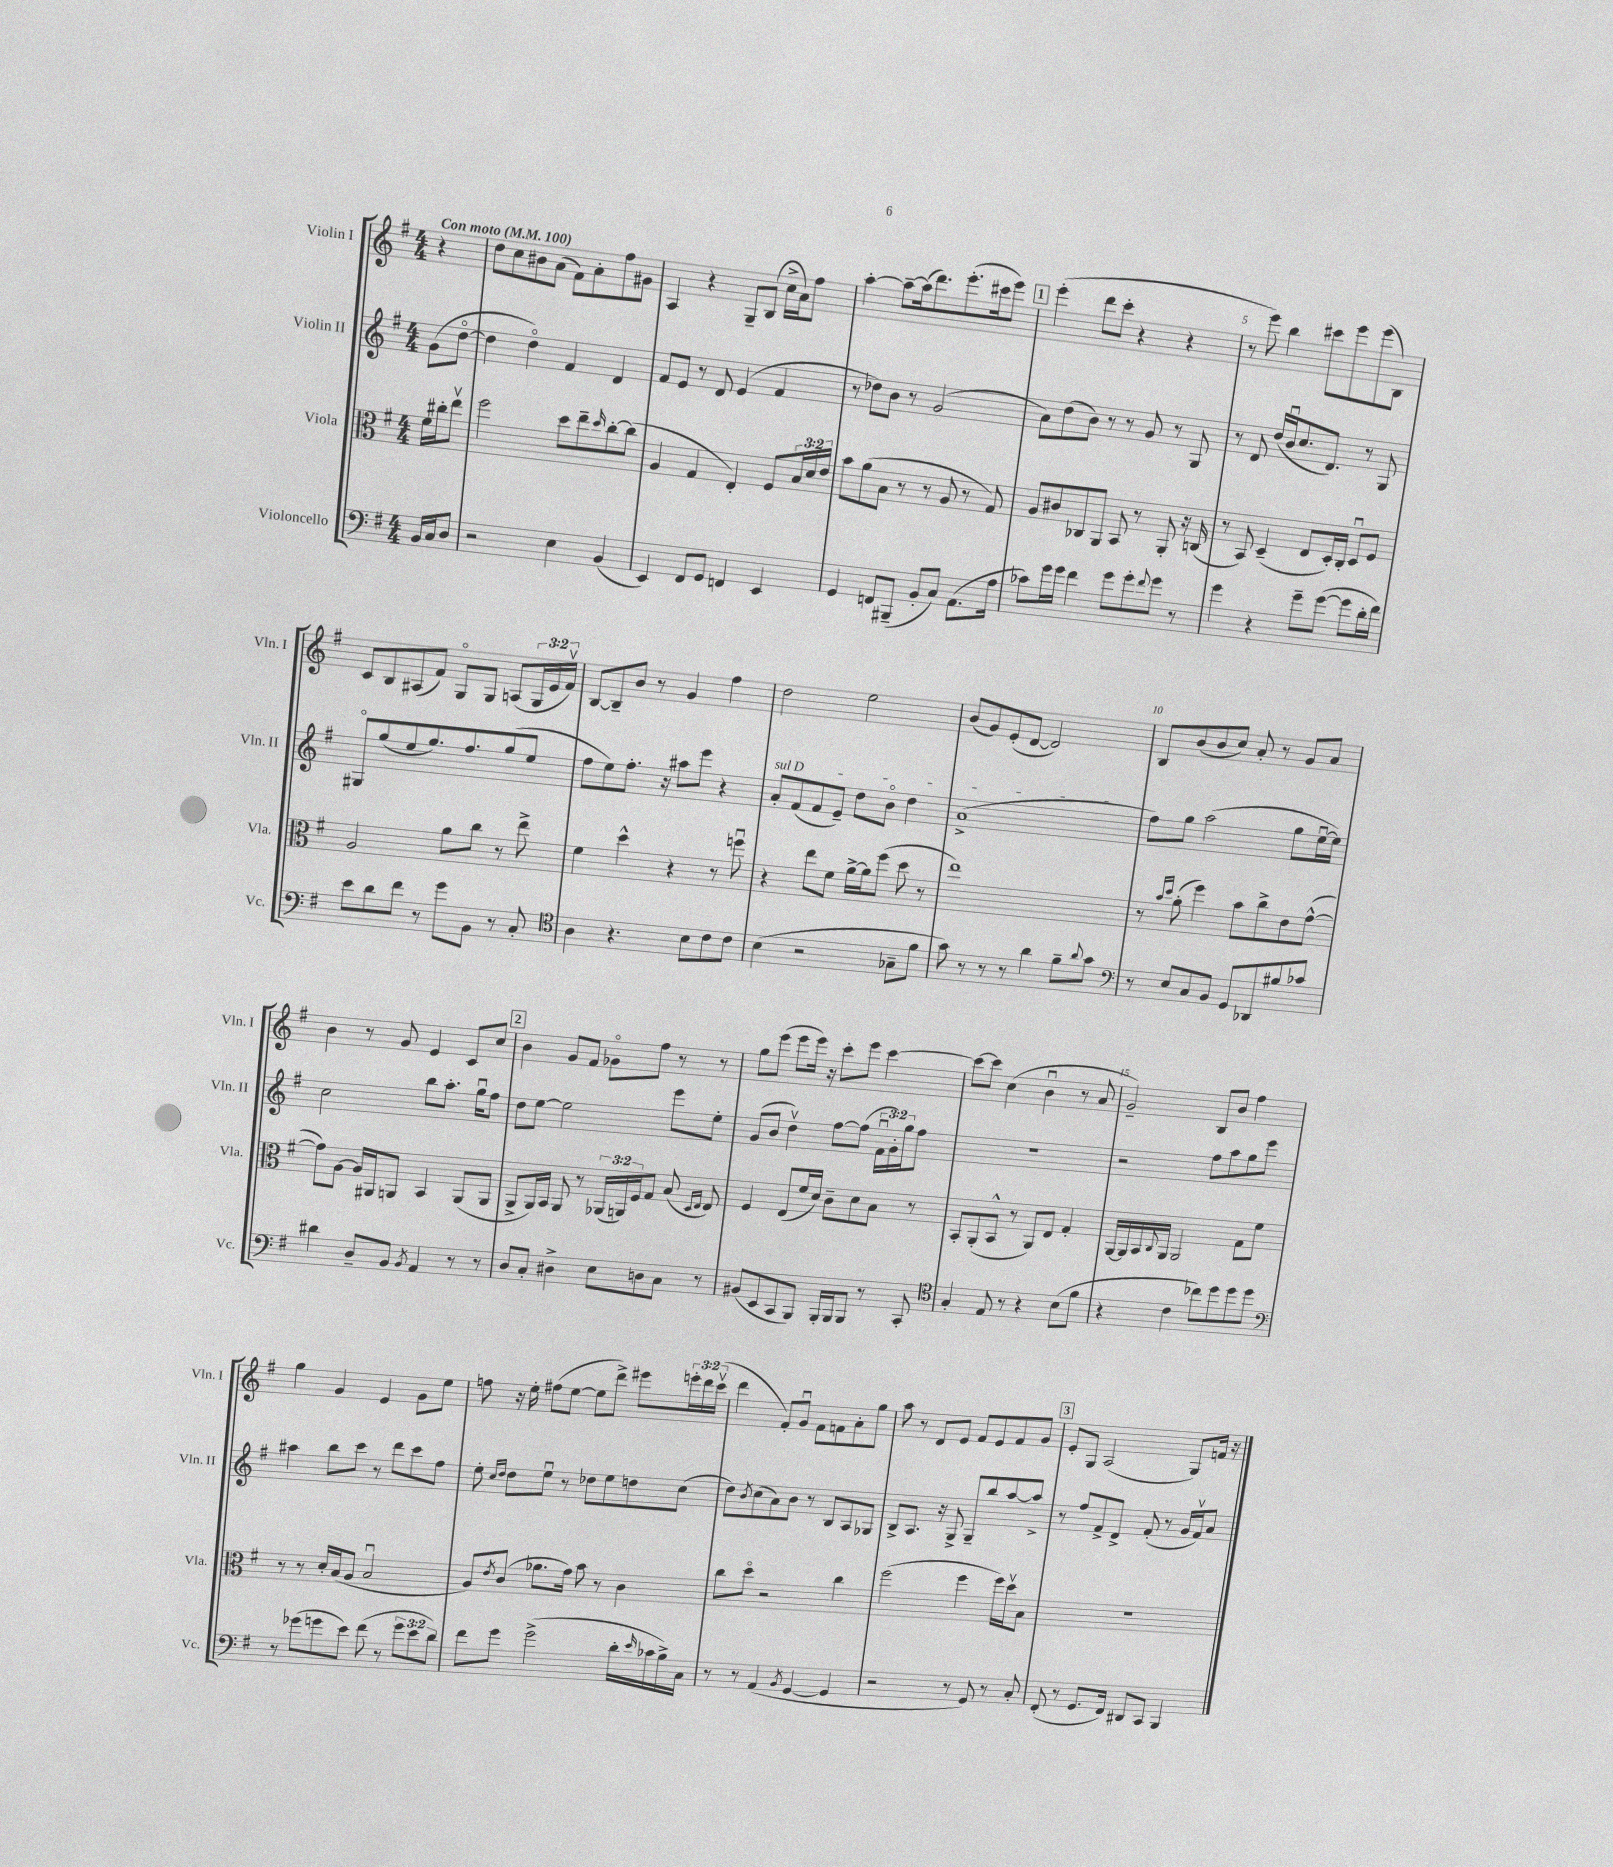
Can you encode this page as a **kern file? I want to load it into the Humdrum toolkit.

**kern	**kern	**kern	**kern
*staff4	*staff3	*staff2	*staff1
*clefF4	*clefC3	*clefG2	*clefG2
*k[f#]	*k[f#]	*k[f#]	*k[f#]
*M4/4	*M4/4	*M4/4	*M4/4
*MM100	*MM100	*MM100	*MM100
16BB	16f#	(8g	4r
16C	16cc#'	.	.
8D	8eev	[8ddo	.
=	=	=	=
2r	2ff#	4dd]	8dd
.	.	.	8cc
.	.	4ddo)	8b#
.	.	.	(8a
4E	8dd	4f#	8f#)
.	8ee~	.	8a'
.	16qqdd	.	.
(4BB	[8cc'	4d	8ff#
.	(8cc]	.	8g#
=	=	=	=
4EE)	4A	8f#	4A
.	.	8e	.
8FF#	4G	8r	4r
8GG	.	8d	.
4FF	4E')	(4e	8G~
.	.	.	(8B
4EE	8F#	4f#	16cc^
.	.	.	16a)
.	24B	.	8ff#
.	24d	.	.
.	24e	.	.
=	=	=	=
4GG	8b	8r	[4aa'
.	(8a	8dd-)	.
8FF	8B	8b	8aa~_
(8BBB#~	8r	8r	(16aa]
.	.	.	8.ddd)
8BB'	8r	(2g	.
8C)	8A	.	(8.eee'
(8.AA	8r	.	.
.	.	.	16ccc#
.	8G)	.	8eee)
16A	.	.	.
=	=	=	=
8c-)	8A	8a)	(4eee'
16g	8c#	(8dd	.
16g	.	.	.
4f#	8C-	8b)	8ddd
.	8AA	8r	8ccc'
8g	8BB	8r	4r
8g'	8r	8g	.
8qqf#	.	.	.
8g	8AA'	8r	4r
8r	16r	8G	.
.	(16C	.	.
=	=	=	=
4g	8r	8r	8r
.	8BB)	8d	8eee)
4r	(4D~	(16dd	4bb
.	.	16bu	.
.	.	8.cc	.
8g~	8E	.	8ccc#
.	.	8.d)	.
([8g	16D')	.	8eee
.	16C'	.	.
8g]	8Du	8r	(8eee
16d'	8F#	8G	8B)
16f#)	.	.	.
=	=	=	=
8e	2A	8G#o	8c
8d	.	(8gg	8B
8f#	.	8ee	(8A#
8r	.	8.gg)	8f#)
8g	8a	.	8Go
.	.	8.ff#	.
8BB	8cc	.	8G
8r	8r	(8gg	(8A
8C'	8ee^	8ee	24G
.	.	.	24e
.	.	.	24f#v)
=	=	=	=
*clefC4	*	*	*
4A	4f#	8ff#	[8B
.	.	8ee)	8B~]
4.r	4dd^^	8.ff#'	8b
.	.	.	8r
.	.	16r	.
.	4r	8aa#	4g
8B	.	8eee	.
8c	8r	4r	4ff#
8c	8ffu	.	.
=	=	=	=
(4B	4r	8a'	2dd
.	.	(8f#	.
2r	8ee	8f#	.
.	8f#	8e~)	.
.	[16a^	8dd	2ee
.	16a]	.	.
.	(8ff#	8bo	.
8G-~	8dd	4dd	.
8f#	8r	.	.
=	=	=	=
8g)	1ee)	(1a^	(8b
8r	.	.	8g)
8r	.	.	(8e'
8r	.	.	[8d
4a	.	.	2d])
8f#~	.	.	.
8qqa	.	.	.
8g	.	.	.
=	=	=	=
*clefF4	*	*	*
8r	8r	8ff#)	8B
.	16qqb	.	.
.	16qqdd	.	.
8E	(8a'	8gg	(8b
8C	4ff#)	(2aa	8b
8BB	.	.	8cc)
8GG	8b	.	8a'
8DD-	8cc^	.	8r
8B#	8e	8gg	8g
8c-	([8g^^	[16eeu	8a
.	.	16ee])	.
=	=	=	=
4d#	8g])	2cc	4b
.	[8A	.	.
8D~	16A]	.	8r
.	16AA#	.	.
8BB	8AA	.	8g
8qBB	.	.	.
4AA	4BB	8bb	4e
.	.	8.aa'	.
8r	(8AA	.	8c
.	.	16ggu	.
8r	8AA	8ff#	8cc
=	=	=	=
8D	8AA^	8dd	4b
8C'	16AA)	[8ee	.
.	16BB	.	.
4D#^	8AA	2ee]	8g
.	8r	.	8f#
8E	(24AA-	.	8g-o
.	24AA)	.	.
.	24F#	.	.
8D	8G	.	8ff#
8C	(8B	8eee	8r
.	16qqD	.	.
.	16qqE	.	.
8r	8E)	8ee'	8r
=	=	=	=
(8BB#	4F#	(8g	8gg
8EE	.	8b	(8eee
8CC	(8E	4ddv)	8eee
8BBB)	16f#	.	16eee)
.	16d)	.	16r
16BBB'	8c~	[8ff#	8ccc'
16BBB	.	.	.
8BBB	8d	(8ff#]	8eee
8r	8B	24f#u	[4ccc
.	.	24g')	.
.	.	24gg	.
8CC'	8r	8ff#	.
=	=	=	=
*clefC4	*	*	*
4G'	8BB'	1r	8ccc_
.	(8AA'	.	8ccc]
8E	8BB^^	.	(4cc
8r	8r	.	.
4r	8AA)	.	4bu
.	8E	.	.
(8B	4G'	.	8r
8f#	.	.	8a
=	=	=	=
4r	[16AA	2r	2g~)
.	16AA]	.	.
.	16BB	.	.
.	8qqC	.	.
.	16AA	.	.
4c	2AA	.	.
8cc-)	.	8ff#	8B
8dd	.	8aa	8b
8dd	8G	8gg	4ff#
8dd	8f#	8eee	.
=	=	=	=
*clefF4	*	*	*
8r	8r	4aa#	4gg
(8g-	8r	.	.
8g	16d'	8bb	4g
.	(16B	.	.
8e)	8A	8ccc	.
(8f#	2Bu	8r	4e
8r	.	8ddd	.
12g	.	8ccc	8g
12e	.	.	.
.	.	8ff#	8ee
12d)	.	.	.
=	=	=	=
8f#	8A)	8ee'	8ff
.	.	16qqcc	.
.	8qe	16qqdd	.
8g	(8c	8dd	16r
.	.	.	16ee'
(2g^	8.a-	8eeu	(8ff#
.	.	8r	[8ee
.	16g)	.	.
.	8b	8dd-	8ee]
.	8r	8ee	8ddd^)
16d'	4c	8dd	8eee#
16qqe	.	.	.
16c-	.	.	.
16B^)	.	(8cc	24eee'
.	.	.	24ddd
16C	.	.	.
.	.	.	(24cccv
=	=	=	=
8r	8cc	8dd)	4ddd
.	.	8qb	.
8r	8ddo	(8cc	.
(4AA	2r	8a)	8f#')
.	.	8b	8gu
8qBB	.	.	.
[4GG	.	8r	8f#
.	.	8B	8f
4GG]	4cc	8A	8a'
.	.	8G-	8gg
=	=	=	=
2r	(2ff#	8B^	8aa
.	.	8.A	8r
.	.	.	8d
.	.	16r	.
.	.	8G^	8e
8r	4ff#	8G~	8f#
8GG)	.	8bb	8e
8r	16ff#)	[8aa	8f#
.	16ddv	.	.
8C'	8B	8aa^]	8g
=	=	=	=
(8FF#'	1r	8r	8e'
8r	.	8ff#	8G
8.GG	.	8f#^	(2A
.	.	8d^	.
16FF#)	.	.	.
8DD#	.	(8f#'	.
8CC	.	8r	.
4BBB	.	16g	8G)
.	.	16f#v)	.
.	.	8a	16f
.	.	.	16r
==	==	==	==
*-	*-	*-	*-
